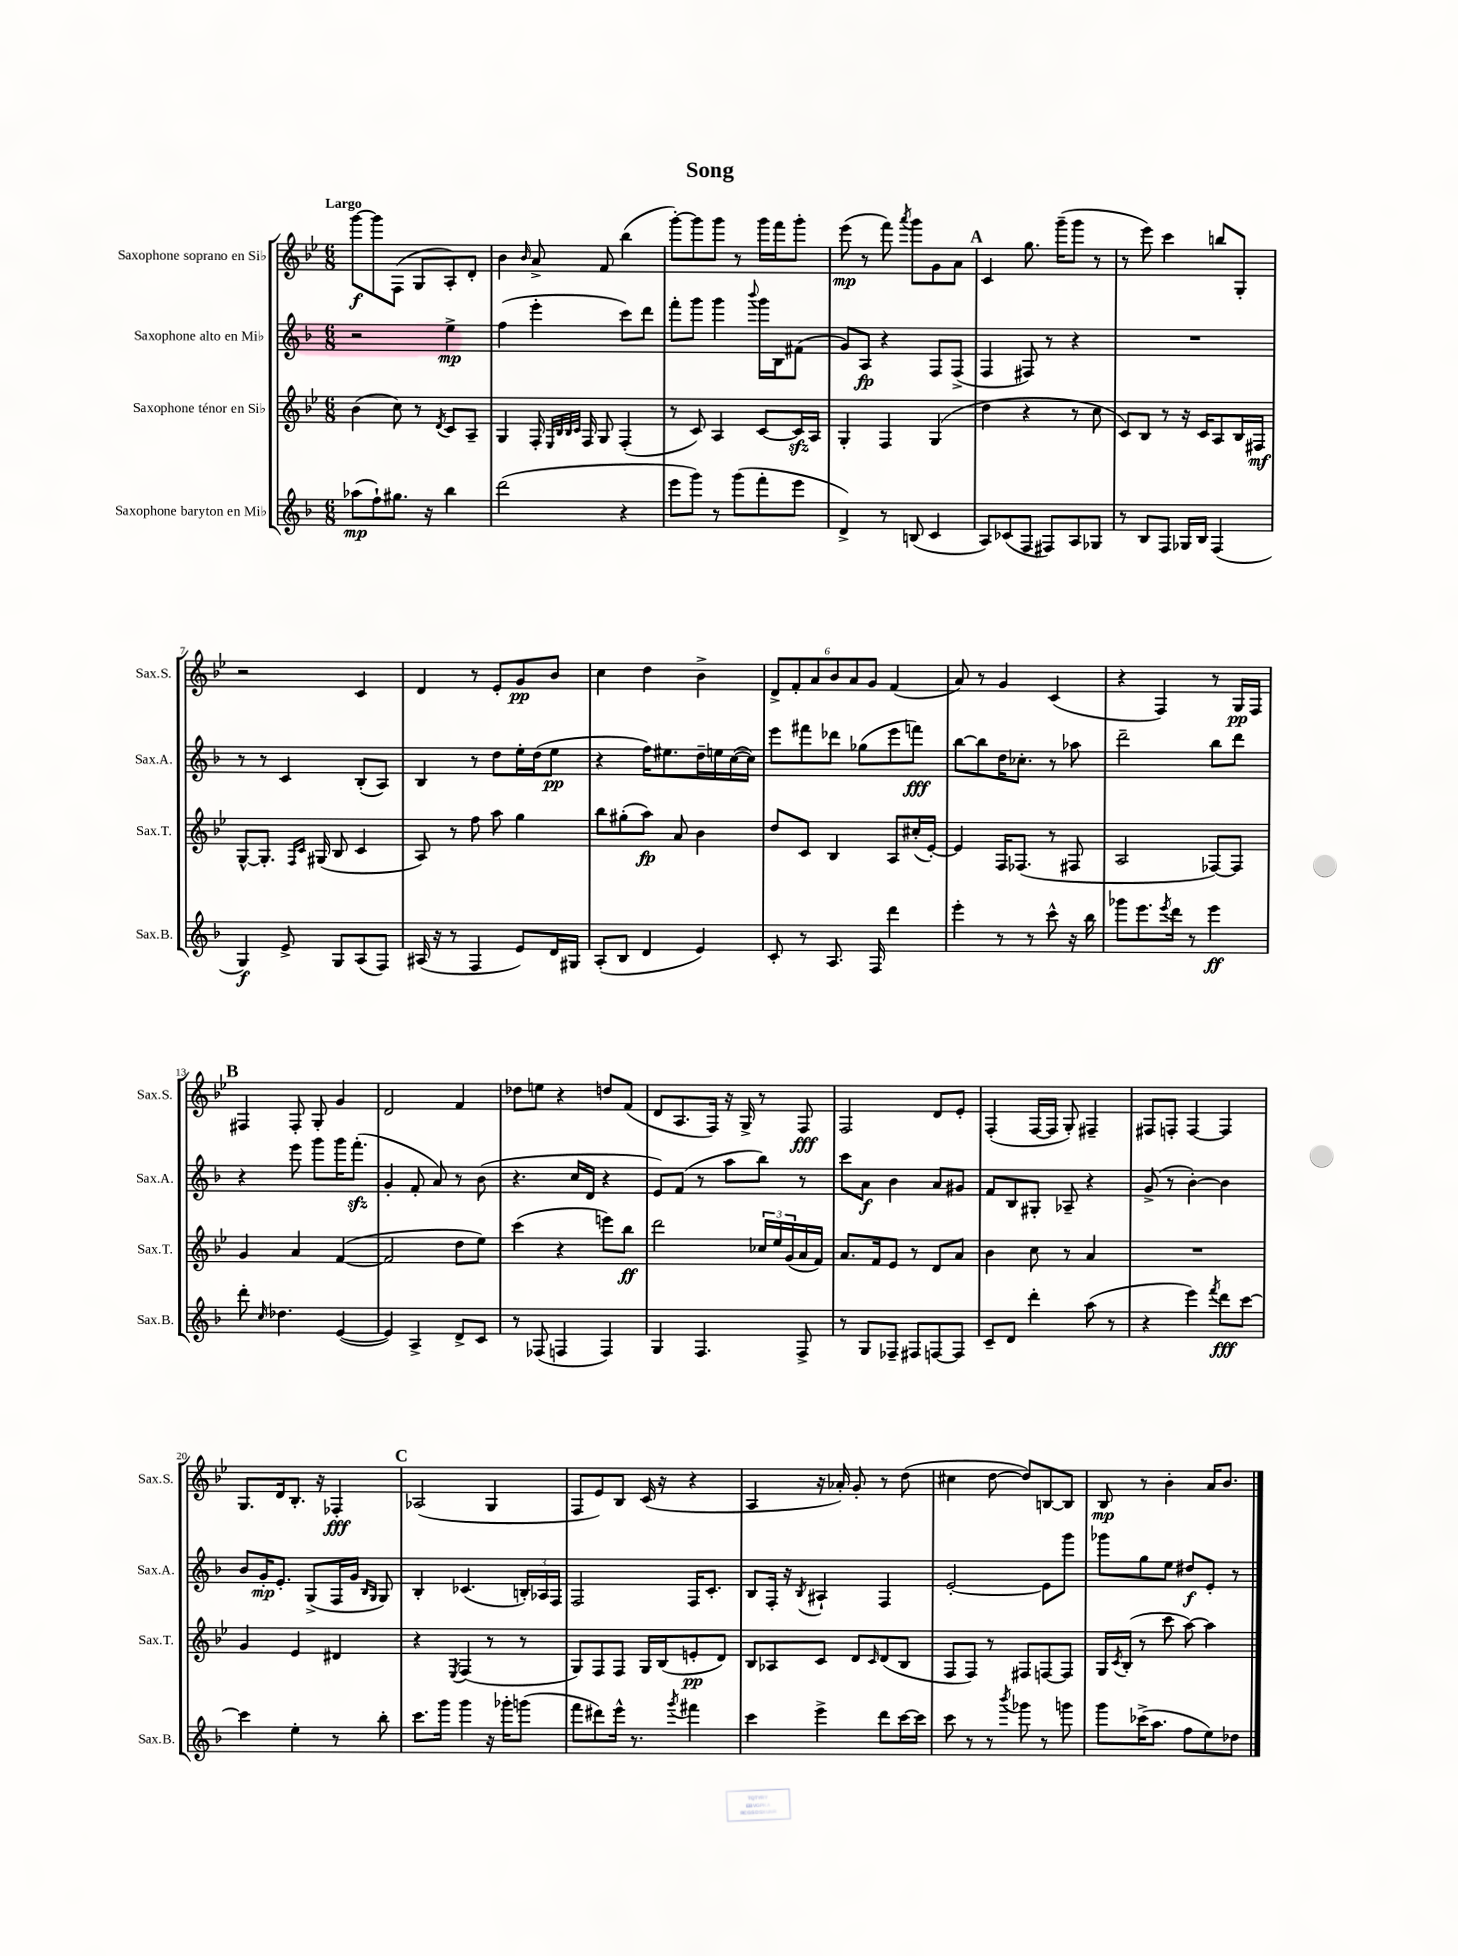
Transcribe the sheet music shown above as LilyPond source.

\header { title = "Song" }
<<
\new StaffGroup <<
\new Staff = "s0" \with { instrumentName = "Saxophone soprano en Sib" shortInstrumentName = "Sax.S." } {
    \clef treble \key bes \major \numericTimeSignature \time 6/8 \tempo "Largo"
    g'''8~\f g'''8 f8( g8 a8-.) d'8-. |
    bes'4 \grace { bes'16 } a'8-> f'8 bes''4( |
    g'''8~-.) g'''8 g'''8 r8 g'''16 f'''16 g'''8-. |
    ees'''8\mp( r8 f'''8) \acciaccatura { a'''8 } g'''8 g'8 a'8 |
    \mark \markup { \bold "A" } c'4 g''8. g'''16--( g'''8 r8 |
    r8 ees'''8) c'''4 b''8 g8-. |
    r2 c'4 |
    d'4 r8 ees'8-. g'8\pp bes'8 |
    c''4 d''4 bes'4-> |
    \tuplet 6/4 { d'8-> f'8-. a'8 bes'8 a'8 g'8 } f'4( |
    a'8) r8 g'4 c'4( |
    r4 f4) r8 g16\pp f16 |
    \mark \markup { \bold "B" } fis4 fis8-. g8-. g'4 |
    d'2 f'4 |
    des''8 e''8 r4 d''8 f'8( |
    d'8 a8. f16) r16 g16-> r8 f8\fff |
    f2 d'8 ees'8-. |
    f4-.( f16~ f16 g8-.) fis4-- |
    fis8 f8-. f4~ f4 |
    g8. d'16 bes8.-. r16 fes4-.\fff |
    \mark \markup { \bold "C" } aes2( g4 |
    f8 ees'8) bes8 c'16( r16 r4 |
    a4 r16 aes'16-.) g'8-. r8 d''8( |
    cis''4 d''8~ d''8) b8~ b8 |
    bes8\mp r8 bes'4-. a'16 bes'8. \bar "|." |
}
\new Staff = "s1" \with { instrumentName = "Saxophone alto en Mib" shortInstrumentName = "Sax.A." } {
    \clef treble \key f \major \numericTimeSignature \time 6/8
    r2 e''4->\mp |
    f''4( e'''4-. c'''8) d'''8 |
    f'''8-. g'''8 g'''4 \appoggiatura { bes'''8 } g'''16 bes16 fis'8( |
    g'8) a8\fp r4 f8 f8->( |
    \mark \markup { \bold "A" } f4 fis8) r8 r4 |
    R2. |
    r8 r8 c'4 bes8-.( a8) |
    bes4 r8 d''8 e''16-. d''16( e''8\pp |
    r4 f''16) eis''8. d''16-- e''16 c''16~( c''16) |
    e'''8 fis'''8 des'''8 ges''8( e'''8 f'''8\fff) |
    bes''8~ bes''8 d''16 ces''8.-. r8 aes''8 |
    d'''2-- bes''8 d'''8 |
    \mark \markup { \bold "B" } r4 e'''8 g'''8 g'''16 f'''8.-.\sfz( |
    g'4-. f'8-. a'8) r8 bes'8( |
    r4. c''16 d'16 r4 |
    e'8) f'8( r8 a''8 bes''8) r8 |
    c'''8 a'8\f bes'4 a'8 gis'8 |
    f'8 bes8 gis8-. aes8-- r4 |
    g'8->( r8 bes'4~-.) bes'4 |
    bes'8 g'16-.\mp e'8.-. g8->( f16 g'16 \grace { bes16 g16 } g8) |
    \mark \markup { \bold "C" } bes4-. ces'4.( \tuplet 3/2 { b16-.) aes16 f16 } |
    f2 f16 c'8.-. |
    bes8 f16-. r16 \acciaccatura { bes8 } ais4-! f4 |
    e'2~-. e'8 g'''8 |
    ges'''8 g''8 e''8 dis''8\f e'8-. r8 \bar "|." |
}
\new Staff = "s2" \with { instrumentName = "Saxophone ténor en Sib" shortInstrumentName = "Sax.T." } {
    \clef treble \key bes \major \numericTimeSignature \time 6/8
    bes'4( c''8) r8 \acciaccatura { d'8 } c'8 a8-- |
    g4 f16-. \grace { ees32 bes32 bes32 c'32 } f16 g8 f4-.( |
    r8 c'8) a4 c'8~ c'16\sfz a16 |
    g4-. f4 g4( |
    \mark \markup { \bold "A" } d''4 r4 r8 c''8 |
    c'8) bes8 r8 r16 c'16 a8 bes16 fis16\mf |
    g8~-^ g8.-. \grace { f16 c'16 } gis16( bes8 c'4 |
    a8) r8 f''8 a''8 g''4 |
    bes''8 gis''8-.( a''8\fp) a'8 bes'4 |
    d''8 c'8 bes4 a8 cis''16-.( ees'16~-.) |
    ees'4 f16 fes8.( r8 fis8 |
    a2 fes8~) fes8 |
    \mark \markup { \bold "B" } g'4 a'4 f'4~( |
    f'2 d''8 ees''8) |
    c'''4( r4 e'''8) bes''8\ff |
    d'''2 \tuplet 3/2 { ces''16 ees''16 g'16( } a'16 f'16) |
    a'8. f'16 ees'8 r8 d'8 a'8 |
    bes'4 c''8 r8 a'4 |
    R2. |
    g'4 ees'4 dis'4 |
    \mark \markup { \bold "C" } r4 \acciaccatura { ees8 } f4( r8 r8 |
    g8) f8 f8 g16 bes16( e'8-.\pp d'8) |
    bes8 aes8 c'8 d'8 \grace { c'16 } d'8( bes8 |
    f8 f8) r8 fis8 f8~ f8 |
    g16 \acciaccatura { c'8 } bes16-.( r8 c'''8 a''8~) a''4 \bar "|." |
}
\new Staff = "s3" \with { instrumentName = "Saxophone baryton en Mib" shortInstrumentName = "Sax.B." } {
    \clef treble \key f \major \numericTimeSignature \time 6/8
    aes''8\mp( f''8-!) gis''8. r16 bes''4 |
    d'''2( r4 |
    e'''8 g'''8) r8 g'''8( f'''8-. e'''8 |
    d'4->) r8 b8( c'4 |
    \mark \markup { \bold "A" } a8) ces'8( f8 fis8) a8 ges8 |
    r8 bes8 f8 ges16 bes16 f4( |
    g4\f) e'8-> g8 a8( f8) |
    ais16( r16 r8 f4 e'8) d'16 gis16 |
    a8-.( bes8 d'4 e'4) |
    c'8-. r8 a8. f16 d'''4 |
    e'''4-. r8 r8 c'''8-^ r16 bes''16 |
    ges'''8 e'''8. \acciaccatura { e'''8 } d'''16 r8 e'''4\ff |
    \mark \markup { \bold "B" } d'''8-. \grace { c''16 } des''4. e'4~( |
    e'4) a4-> d'8-> c'8 |
    r8 fes8( f4 f4) |
    g4 f4. f8-> |
    r8 g8 fes8-- fis8 f8~ f8 |
    c'8-- d'8 d'''4-. a''8( r8 |
    r4 e'''4) \acciaccatura { f'''8 } d'''8\fff c'''8~ |
    c'''4 e''4-. r8 bes''8-. |
    \mark \markup { \bold "C" } c'''8. g'''16 g'''4 r16 ges'''16-. g'''8( |
    f'''8 dis'''8) e'''16-^ r8. \acciaccatura { g'''8 } fis'''4 |
    c'''4 e'''4-> d'''8 c'''16~ c'''16 |
    c'''8 r8 r8 \acciaccatura { bes'''8 } ges'''8 r8 g'''8 |
    g'''8 ces'''16->( a''8. f''8 e''8) des''8 \bar "|." |
}
>>
>>
